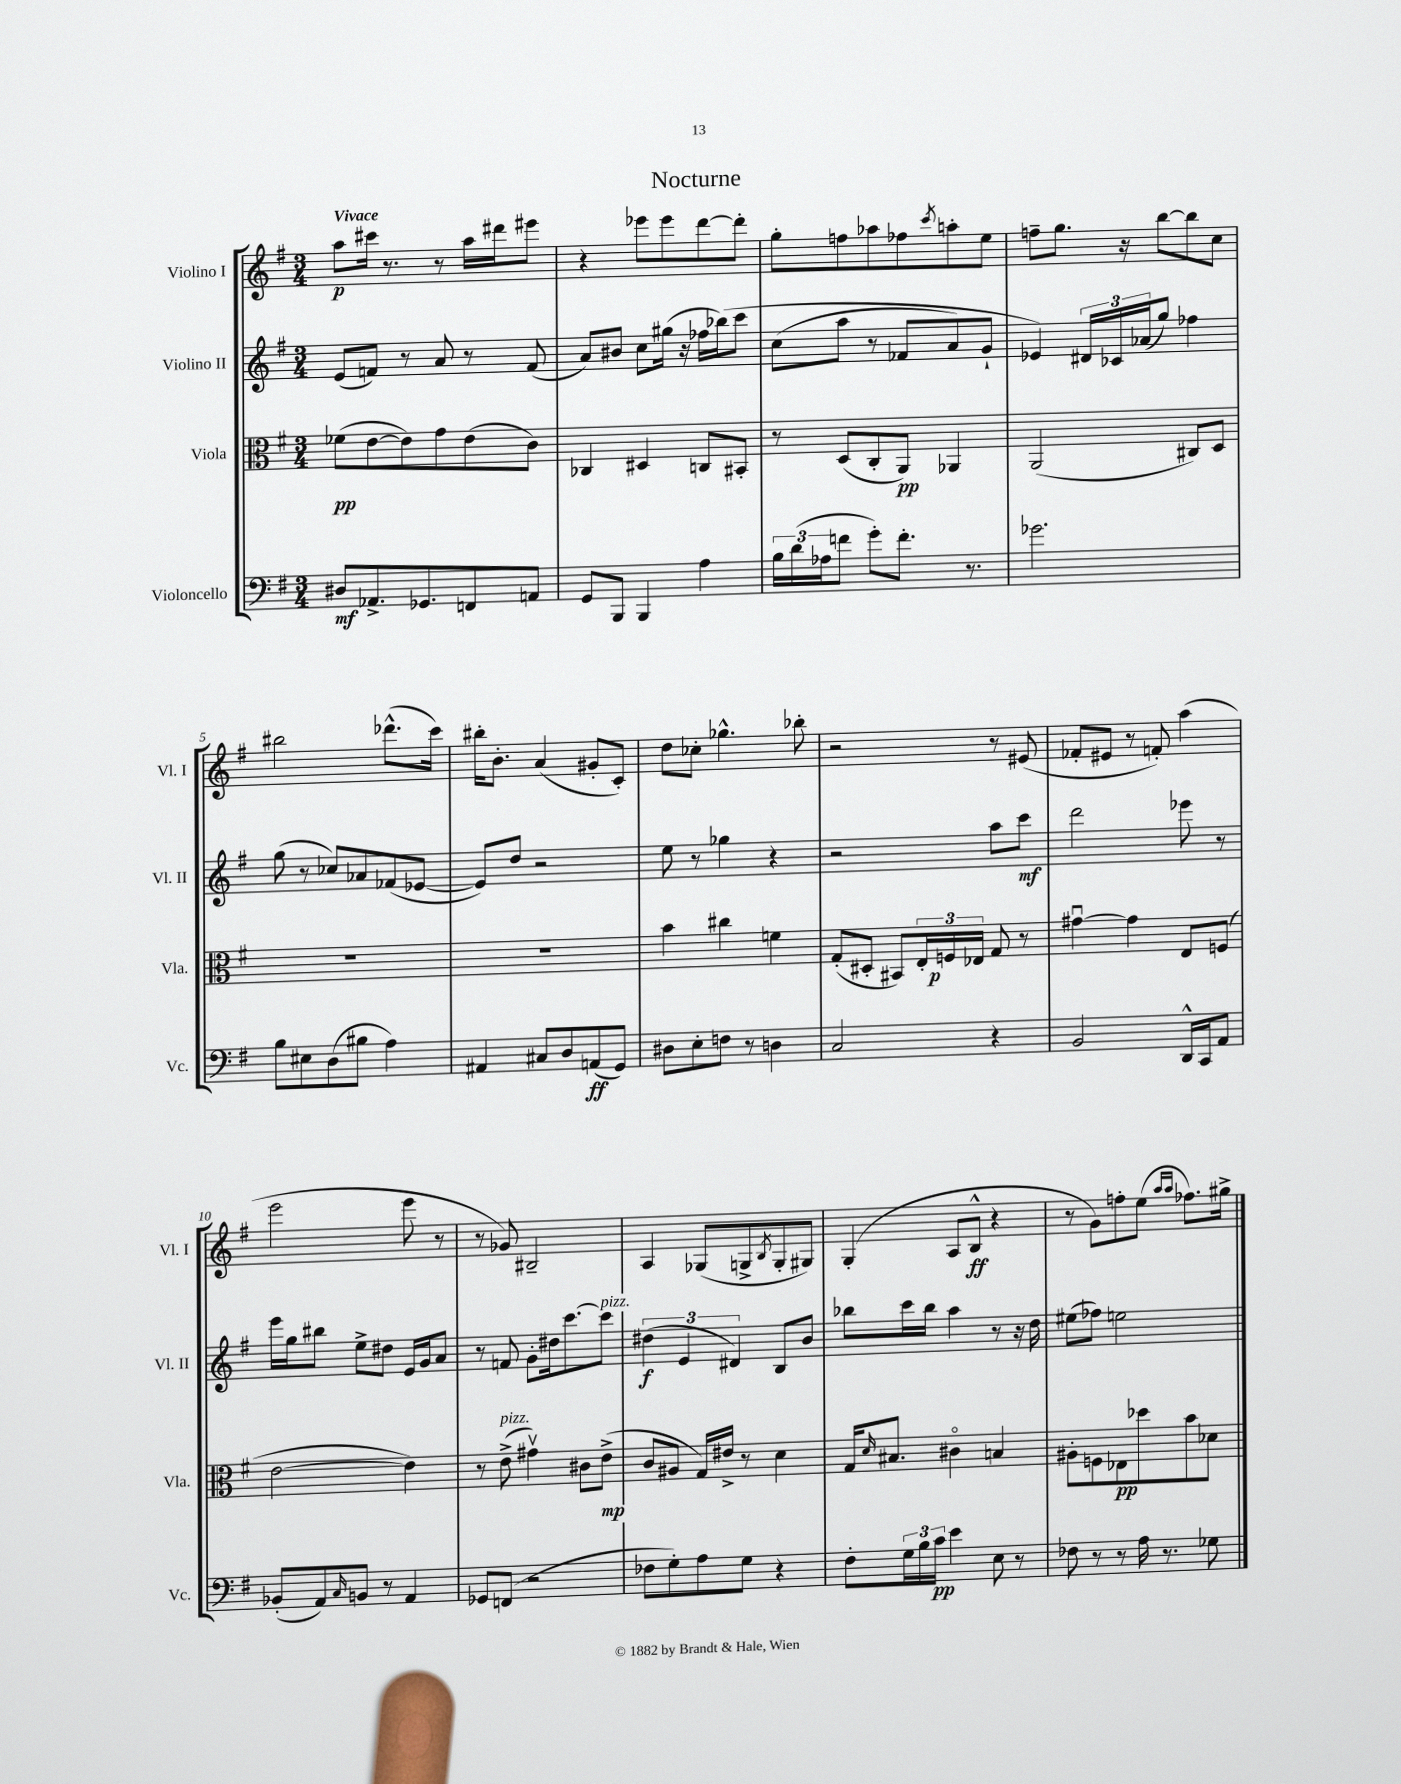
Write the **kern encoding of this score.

**kern	**dynam	**kern	**dynam	**kern	**dynam	**kern	**dynam
*part4	*part4	*part3	*part3	*part2	*part2	*part1	*part1
*staff4	*staff4	*staff3	*staff3	*staff2	*staff2	*staff1	*staff1
*I"Violoncello	*	*I"Viola	*	*I"Violino II	*	*I"Violino I	*
*I'Vc.	*	*I'Vla.	*	*I'Vl. II	*	*I'Vl. I	*
*clefF4	*	*clefC3	*	*clefG2	*	*clefG2	*
*k[f#]	*	*k[f#]	*	*k[f#]	*	*k[f#]	*
*M3/4	*	*M3/4	*	*M3/4	*	*M3/4	*
=1	=1	=1	=1	=1	=1	=1	=1
!	!	!	!	!	!	!LO:TX:a:B:t=Vivace	!
8D#X/L	mf	(8f-X\L	pp	(8e/L	.	8aa\L	p
8.AA-X^/	.	[8e\	.	8fn/J)	.	16ccc#X\Jk	.
.	.	.	.	.	.	8.r	.
.	.	8e\])	.	8r	.	.	.
8.GG-X/	.	.	.	.	.	.	.
.	.	8g\	.	8a/	.	8r	.
8FFn/	.	(8e\	.	8r	.	16aa\LL	.
.	.	.	.	.	.	16ddd#X\J	.
8AAn/J	.	8c\J)	.	(8f/	.	8eee#X\J	.
=2	=2	=2	=2	=2	=2	=2	=2
8GG/L	.	4C-X/	.	8a/L)	.	4r	.
8BBB/J	.	.	.	8b#X/J	.	.	.
4BBB/	.	4D#X/	.	8cc\L	.	8eee-X\L	.
.	.	.	.	(16gg#X\Jk	.	8eee-\	.
.	.	.	.	16r	.	.	.
4A\	.	8Cn/L	.	16ff-X\LL	.	[8ddd\	.
.	.	.	.	(16bb-X\J)	.	.	.
.	.	8BB#X'/J	.	8ccc\J	.	8ddd'\J]	.
=3	=3	=3	=3	=3	=3	=3	=3
24B\LL	.	8r	.	(8cc\L	.	8gg'\L	.
(24d\	.	.	.	.	.	.	.
24A-X\J	.	.	.	.	.	.	.
8fn\J	.	(8D/L	.	8aa\J	.	8ffn\	.
8g'\L)	.	8C'/	.	8r	.	8aa-X\	.
8.f'\J	.	8AA/J)	pp	8f-X/L	.	8ff-X\	.
.	.	.	.	.	.	8qccc/	.
.	.	4AA-X/	.	8a/)	.	8aan'\	.
8.r	.	.	.	.	.	.	.
.	.	.	.	8g`/J	.	8ee\J	.
=4	=4	=4	=4	=4	=4	=4	=4
2.g-X\	.	(2AA/	.	4e-X/)	.	8ffn~\L	.
.	.	.	.	.	.	8.gg\J	.
.	.	.	.	24d#X/LL	.	.	.
.	.	.	.	24c-X/	.	.	.
.	.	.	.	.	.	16r	.
.	.	.	.	(24a-X/J	.	.	.
.	.	.	.	8gg/J)	.	[8bb\L	.
.	.	8C#X/L)	.	4ff-X\	.	8bb\]	.
.	.	8D/J	.	.	.	8cc\J	.
!!LO:LB:g=z
=5	=5	=5	=5	=5	=5	=5	=5
8B\L	.	2.r	.	(8gg\	.	2bb#X\	.
8E#X\	.	.	.	8r	.	.	.
(8D\	.	.	.	8cc-X/L)	.	.	.
8B#X\J	.	.	.	8a-X/	.	.	.
4A\)	.	.	.	(8f-X/	.	(8.ddd-X^^\L	.
.	.	.	.	[8e-X/J	.	.	.
.	.	.	.	.	.	16ccc\Jk)	.
=6	=6	=6	=6	=6	=6	=6	=6
4AA#X/	.	2.r	.	8e-/L])	.	16bb#X'\KL	.
.	.	.	.	.	.	8.b'\J	.
.	.	.	.	8dd/J	.	.	.
8C#X/L	.	.	.	2r	.	(4a/	.
8D/	.	.	.	.	.	.	.
(8AAn/	ff	.	.	.	.	8g#X'/L	.
8GG/J)	.	.	.	.	.	8c'/J)	.
=7	=7	=7	=7	=7	=7	=7	=7
8D#X\L	.	4b\	.	8ee\	.	8dd\L	.
8E'\	.	.	.	8r	.	8cc-X'\J	.
8Fn\J	.	4cc#X\	.	4gg-X\	.	4.gg-X^^\	.
8r	.	.	.	.	.	.	.
4Dn\	.	4fn\	.	4r	.	.	.
.	.	.	.	.	.	8bb-X'\	.
=8	=8	=8	=8	=8	=8	=8	=8
2C/	.	(8G'/L	.	2r	.	2r	.
.	.	8D#X'/J	.	.	.	.	.
.	.	8BB#X/L)	.	.	.	.	.
.	.	24E'/L	.	.	.	.	.
.	.	24Fn/	p	.	.	.	.
.	.	24E-X/JJ	.	.	.	.	.
4r	.	8G/	.	8aa\L	.	8r	.
.	.	8r	.	8ccc\J	mf	(8e#X/	.
=9	=9	=9	=9	=9	=9	=9	=9
2BB/	.	[4g#Xu\	.	2ddd\	.	8f-X'/L	.
.	.	.	.	.	.	8e#X/J	.
.	.	4g#\]	.	.	.	8r	.
.	.	.	.	.	.	8fn'/)	.
16DD^^/LL	.	8E/L	.	8eee-X\	.	(4aa\	.
16CC/J	.	.	.	.	.	.	.
8AA/J	.	(8Fn/J	.	8r	.	.	.
!!LO:LB:g=z
=10	=10	=10	=10	=10	=10	=10	=10
(8BB-X'/L	.	[2e\	.	16eee\LL	.	2eee\	.
.	.	.	.	16gg\J	.	.	.
8AA/)	.	.	.	8bb#X\J	.	.	.
16qqC/	.	.	.	.	.	.	.
8BBn/J	.	.	.	8ee^\L	.	.	.
8r	.	.	.	8dd#X\J	.	.	.
4AA/	.	4e\])	.	16e/LL	.	8eee\	.
.	.	.	.	16g/J	.	.	.
.	.	.	.	8a/J	.	8r	.
=11	=11	=11	=11	=11	=11	=11	=11
8GG-X/L	.	8r	.	8r	.	8r	.
!	!	!LO:TX:a:i:t=pizz.	!	!	!	!	!
(8FFn/J	.	(8e^\	.	8fn/	.	8g-X/)	.
2r	.	4g#Xv\)	.	8g'\L	.	2B#X~/	.
.	.	.	.	16dd#X\k	.	.	.
.	.	.	.	[8.ccc\	.	.	.
.	.	8c#X\L	.	.	.	.	.
!	!	!	!	!LO:TX:a:i:t=pizz.	!	!	!
.	.	(8e^\J	mp	8ccc\J]	.	.	.
=12	=12	=12	=12	=12	=12	=12	=12
8F-X\L	.	8c/L	.	(6dd#X\	f	4A/	.
8G'\)	.	8A#X/J	.	.	.	.	.
.	.	.	.	6e/	.	.	.
8A\	.	16G/LL)	.	.	.	(8G-X/L	.
.	.	16e#X^/JJ	.	.	.	.	.
.	.	.	.	6d#X/)	.	.	.
8G\J	.	8r	.	.	.	8Gn^/	.
.	.	.	.	.	.	8qB/	.
4r	.	4d\	.	8B/L	.	8G'/	.
.	.	.	.	8b/J	.	8G#X/J)	.
=13	=13	=13	=13	=13	=13	=13	=13
8F#'\L	.	16G/KL	.	8bb-X\L	.	(4G'/	.
.	.	16qqd/	.	.	.	.	.
.	.	8.B#X/J	.	.	.	.	.
24G\L	.	.	.	16ccc\L	.	.	.
24B\	.	.	.	.	.	.	.
.	.	.	.	16bb-\JJ	.	.	.
24c\JJ	pp	.	.	.	.	.	.
4e\	.	4c#X\	.	4aa\	.	8A/L	.
.	.	.	.	.	.	8B^^/J	ff
8E\	.	4Bn/	.	8r	.	4r	.
8r	.	.	.	16r	.	.	.
.	.	.	.	16dd\	.	.	.
=14	=14	=14	=14	=14	=14	=14	=14
8F-X\	.	8A#X'\L	.	(8ee#X\L	.	8r	.
8r	.	8Fn\	.	8ff-X\J)	.	8g\L)	.
8r	.	8E-X\	pp	2een\	.	8ffn'\	.
16A\	.	8dd-X\	.	.	.	(8ee\J	.
8.r	.	.	.	.	.	.	.
.	.	.	.	.	.	16qqaa/LL	.
.	.	.	.	.	.	16qqaa/JJ	.
.	.	8b\	.	.	.	8.ff-X\L)	.
8G-X\	.	8d-X\J	.	.	.	.	.
.	.	.	.	.	.	16gg#X^\Jk	.
==	==	==	==	==	==	==	==
*-	*-	*-	*-	*-	*-	*-	*-
